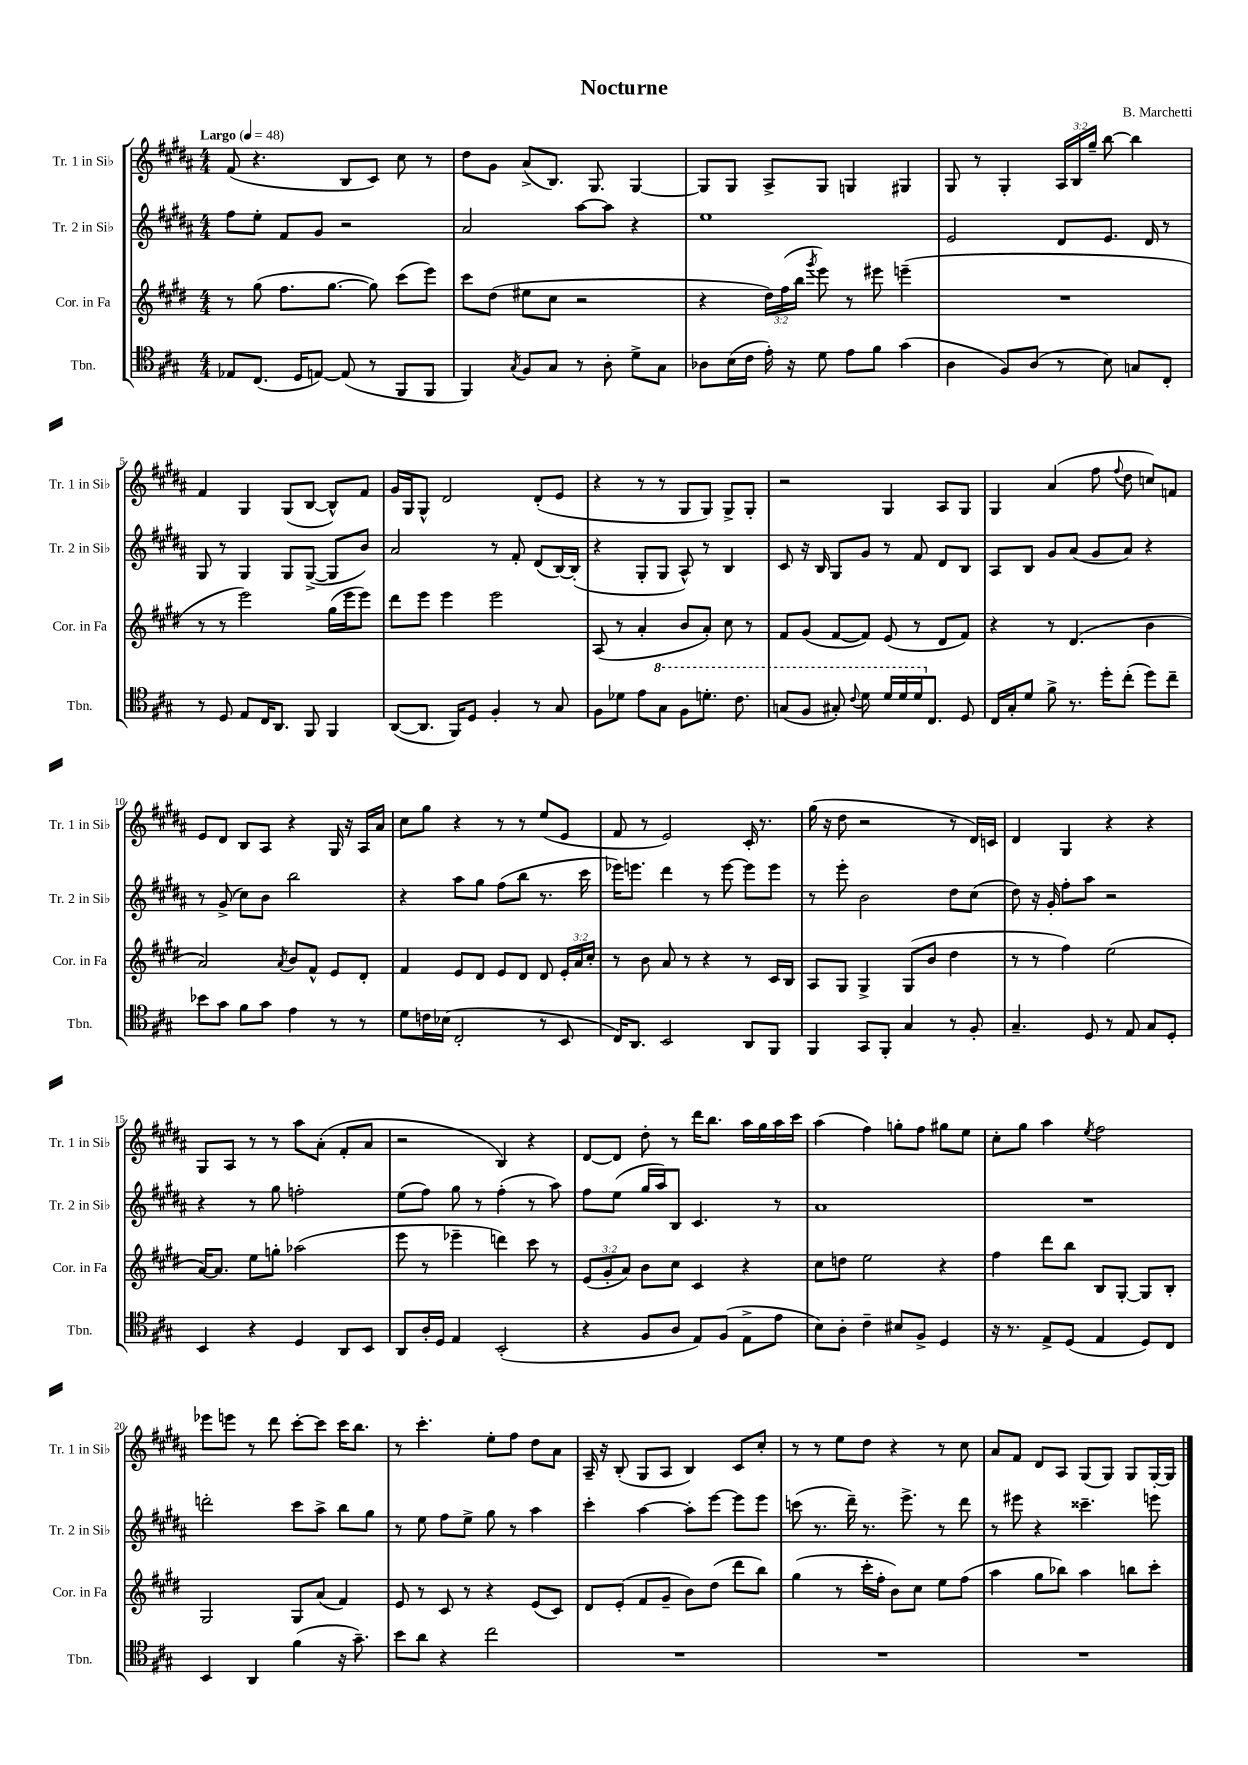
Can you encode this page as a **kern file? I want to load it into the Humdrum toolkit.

**kern	**kern	**kern	**kern
*staff4	*staff3	*staff2	*staff1
*clefC4	*clefG2	*clefG2	*clefG2
*k[f#c#g#]	*k[f#c#g#d#]	*k[f#c#g#d#a#]	*k[f#c#g#d#a#]
*M4/4	*M4/4	*M4/4	*M4/4
*MM48	*MM48	*MM48	*MM48
8E-	8r	8ff#	(8f#
(8.C#	(8gg#	8ee'	4.r
.	8.ff#	8f#	.
16D	.	.	.
[8E)	.	8g#	.
.	[8.gg#	.	.
(8E]	.	2r	8B
8r	8gg#])	.	8c#)
8FF#	(8ccc#	.	8cc#
8FF#	8eee)	.	8r
=	=	=	=
4FF#)	8ccc#	2a#	8dd#
.	(8dd#	.	8g#
8qG#	.	.	.
8F#	8ee#	.	(8a#^
8G#	8cc#	.	8.B)
8r	2r	[8aa#	.
.	.	.	8.G#
8A'	.	8aa#]	.
8d^	.	4r	[4G#
8G#	.	.	.
=	=	=	=
8A-	4r	1ee	8G#]
(16B	.	.	8G#
16c#	.	.	.
16e')	24dd#)	.	8A#^
.	(24ff#	.	.
16r	.	.	.
.	24bb	.	.
.	8qggg#	.	.
8d	8eee)	.	8G#
8e	8r	.	4G
8f#	8eee#	.	.
(4g#	(4eee~	.	4G#
=	=	=	=
4A	1r	2e	8G#
.	.	.	8r
8F#)	.	.	4G#'
(8A	.	.	.
8r	.	8d#	24A#
.	.	.	24B
.	.	.	24gg#~
8B)	.	8.e	[8bb
8G	.	.	4bb]
.	.	16d#	.
8C#'	.	8r	.
=	=	=	=
8r	8r	8G#	4f#
8D	8r	8r	.
8E	2eee)	4G#	4G#
16C#	.	.	.
8.AA	.	.	.
.	.	8G#	(8G#
8FF#	.	([8G#^	[8B
4FF#	(16gg#	8G#]	8B^^])
.	16eee	.	.
.	8eee)	8b)	8f#
=	=	=	=
([8AA	8ddd#	2a#	16g#
.	.	.	16G#
8.AA]	8eee	.	8G#^^
.	4eee	.	2d#
16FF#)	.	.	.
8D	.	.	.
4F#'	2eee	8r	.
.	.	8f#'	.
8r	.	(8d#	(8d#'
8G#	.	[16B)	8e
.	.	(16B']	.
=	=	=	=
8F#	(8A	4r	4r
8d-	8r	.	.
8e	4a'	8G#'	8r
8g#	.	8G#	8r
8f#	8b	8A#^^)	8G#
8.dd'	8a')	8r	8G#)
.	8cc#	4B	8G#^
8.cc#	.	.	.
.	8r	.	8G#'
=	=	=	=
(8g	8f#	8c#	2r
8f#	(8g#	16r	.
.	.	16B	.
8g#')	[8f#	8G#	.
8qqcc#	.	.	.
8dd	8f#])	8g#	.
16dd	(8e	8r	4G#
16dd	.	.	.
16dd	8r	8f#	.
8.C#	.	.	.
.	8d#	8d#	8A#
8D	8f#)	8B	8G#
=	=	=	=
16C#	4r	8A#	4G#
16G#'	.	.	.
8d	.	8B	.
8f#^	8r	8g#	(4a#
8.r	(4.d#	(8a#	.
.	.	8g#	8ff#
16dd'	.	.	.
.	.	.	8qqff#
(8cc#'	.	8a#)	8dd#
8dd)	4b	4r	8cc)
8cc#~	.	.	8f
=	=	=	=
8b-	2a)	8r	8e
8g#	.	(8g#^	8d#
8f#	.	8cc#)	8B
8g#	.	8b	8A#
.	8qa	.	.
4e	8b	2bb	4r
.	8f#^^	.	.
8r	8e	.	16G#
.	.	.	16r
8r	8d#'	.	16A#
.	.	.	16a#
=	=	=	=
8d	4f#	4r	8cc#
16c	.	.	8gg#
(16B-	.	.	.
2C#'	8e	8aa#	4r
.	8d#	8gg#	.
.	8e	(8ff#	8r
.	8d#	8bb	8r
8r	8d#	8.r	(8ee
8BB	24e'	.	8e
.	24a	.	.
.	.	16ccc#	.
.	24cc#'	.	.
=	=	=	=
16C#)	8r	16eee-)	8f#
8.AA	.	8.eee	.
.	8b	.	8r
2BB	8a	4ddd#	2e)
.	8r	.	.
.	4r	8r	.
.	.	[8eee	.
8AA	8r	8eee]	16c#'
.	.	.	8.r
8FF#	16c#	8eee	.
.	16B	.	.
=	=	=	=
4FF#	8A	8r	(16gg#
.	.	.	16r
.	8G#	8eee'	8dd#
8GG#	4G#^	2b	2r
8FF#'	.	.	.
4G#	(8G#	.	.
.	8b	.	.
8r	4dd#	8dd#	8r
8F#'	.	(8cc#	16d#)
.	.	.	16c
=	=	=	=
4.G#~	8r	8dd#)	4d#
.	8r	16r	.
.	.	16g#'	.
.	4ff#)	8ff#'	4G#
8D	.	8aa#	.
8r	(2ee	2r	4r
8E	.	.	.
8G#	.	.	4r
8D'	.	.	.
=	=	=	=
4BB	[16a)	4r	8G#
.	8.a]	.	.
.	.	.	8A#
4r	8ee	8r	8r
.	8gg'	8gg#	8r
4D	(2aa-	2ff'	8aa#
.	.	.	(8a#'
8AA	.	.	8f#'
8BB	.	.	8a#
=	=	=	=
8AA	8eee	(8ee	2r
16A'	8r	8ff#)	.
16D	.	.	.
4E	4eee-~	8gg#	.
.	.	8r	.
(2BB'	4ddd)	(4ff#'	4B)
.	8ccc#	8r	4r
.	8r	8aa#)	.
=	=	=	=
4r	(12e	8ff#	[8d#
.	12g#'	.	.
.	.	(8ee	8d#]
.	12a)	.	.
8F#	8b	16gg#	8dd#'
.	.	16aa#)	.
8A	8cc#	8B	8r
8E)	4c#	4.c#	16ddd#
.	.	.	8.bb
(8F#	.	.	.
8E^	4r	.	16aa#
.	.	.	16gg#
8e	.	8r	16aa#
.	.	.	16ccc#
=	=	=	=
8B)	8cc#	1a#	(4aa#
8A'	8dd	.	.
4c#~	2ee	.	4ff#)
8B#	.	.	8gg'
8F#^	.	.	8ff#
4D	4r	.	8gg#
.	.	.	8ee
=	=	=	=
16r	4ff#	1r	8cc#'
8.r	.	.	.
.	.	.	8gg#
8E^	8ddd#	.	4aa#
(8D	8bb	.	.
.	.	.	8qee
4E	8B	.	2ff#
.	[8G#'	.	.
8D)	8G#]	.	.
8C#	8B'	.	.
=	=	=	=
4BB	2G#	2ddd'	8eee-
.	.	.	8eee
4AA	.	.	8r
.	.	.	8ddd#
(4f#	8G#	8ccc#	[8ccc#'
.	(8a	8aa#^	8ccc#]
16r	4f#)	8bb	16ccc#
8.g#~)	.	.	8.bb
.	.	8gg#	.
=	=	=	=
8b	8e	8r	8r
8a	8r	8ee	4.ccc#'
4r	8c#	8ff#	.
.	8r	8ee^	.
2cc#	4r	8gg#	8ee'
.	.	8r	8ff#
.	(8e	4aa#	8dd#
.	8c#)	.	8a#
=	=	=	=
1r	8d#	4ccc#'	16A#~
.	.	.	16r
.	(8e'	.	(8B'
.	8f#	[4aa#	8G#
.	8g#~	.	8A#
.	8b)	8aa#']	4B)
.	(8dd#	[8eee	.
.	8ddd#	8eee]	8c#
.	8bb)	8eee	8cc#'
=	=	=	=
1r	(4gg#	(8ccc	8r
.	.	8.r	8r
.	8r	.	8ee
.	.	16ddd#~)	.
.	16ccc#'	8.r	8dd#
.	16ff#'	.	.
.	8b)	.	4r
.	.	8.eee^	.
.	8cc#	.	.
.	8ee	8r	8r
.	(8ff#	8ddd#	8cc#
=	=	=	=
1r	4aa	8r	8a#
.	.	8eee#	8f#
.	8gg#	4r	8d#
.	8bb-)	.	8A#
.	4aa	4.ccc##~	(8G#
.	.	.	8G#)
.	8bb	.	8G#
.	8ccc#'	8eee	[16G#'
.	.	.	16G#]
==	==	==	==
*-	*-	*-	*-
